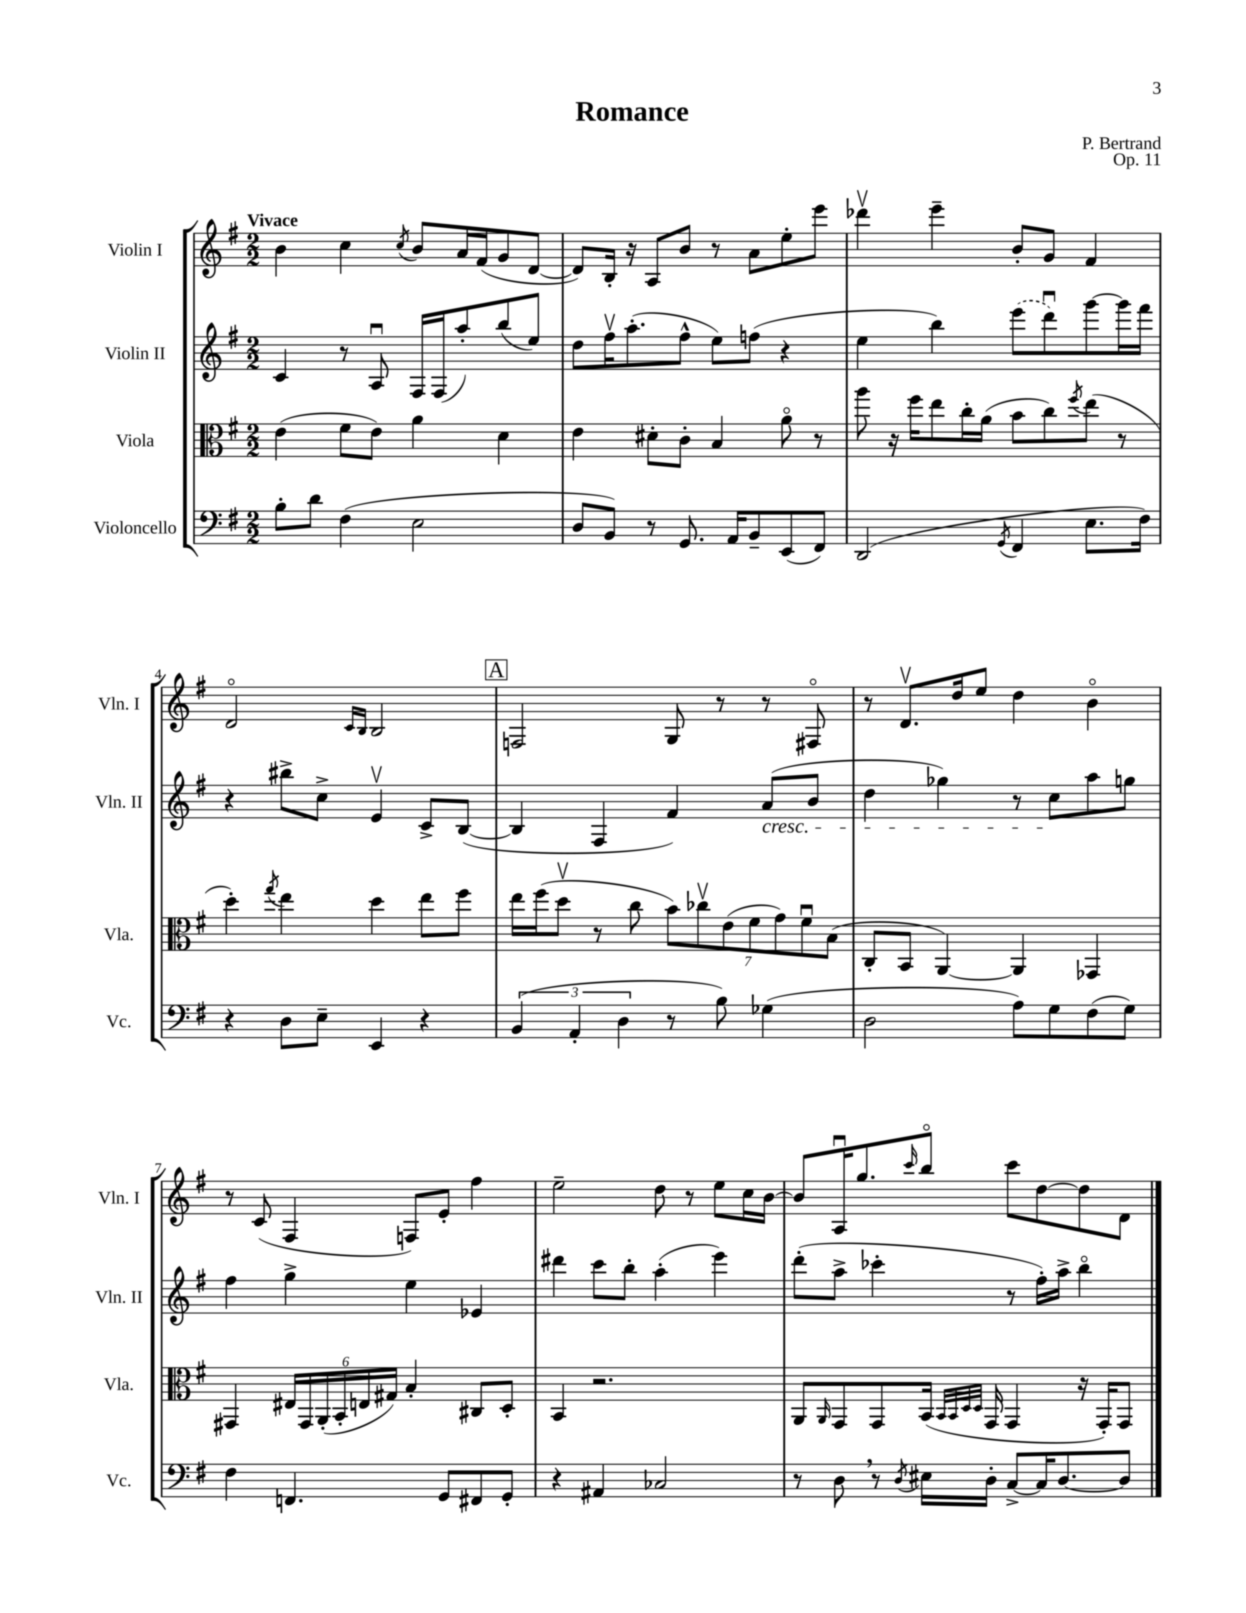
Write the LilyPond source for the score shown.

\header { title = "Romance" composer = "P. Bertrand" opus = "Op. 11" }
<<
\new StaffGroup <<
\new Staff = "s0" \with { instrumentName = "Violin I" shortInstrumentName = "Vln. I" } {
    \clef treble \key g \major \numericTimeSignature \time 2/2 \tempo "Vivace"
    b'4 c''4 \acciaccatura { c''8 } b'8 a'16 fis'16( g'8 d'8~ |
    d'8) b16-. r16 a8 b'8 r8 a'8 e''8-. e'''8 |
    des'''4\upbow e'''4-- b'8-. g'8 fis'4 |
    d'2\flageolet \grace { c'16 b16 } b2 |
    \mark \markup { \box "A" } f2 g8 r8 r8 fis8\flageolet |
    r8 d'8.\upbow d''16 e''8 d''4 b'4\flageolet |
    r8 c'8( fis4 f8) e'8-. fis''4 |
    e''2-- d''8 r8 e''8 c''16 b'16~ |
    b'8 a16\downbow g''8. \grace { c'''16 } b''8\flageolet c'''8 d''8~ d''8 d'8 \bar "|." |
}
\new Staff = "s1" \with { instrumentName = "Violin II" shortInstrumentName = "Vln. II" } {
    \clef treble \key g \major \numericTimeSignature \time 2/2
    c'4 r8 a8\downbow fis16 fis16( a''8-.) b''8( e''8) |
    d''8 fis''16\upbow a''8.-.( fis''8-^ e''8) f''8( r4 |
    e''4 b''4) \once \slurDashed e'''8( d'''8\downbow) g'''8~ g'''16 fis'''16 |
    r4 bis''8-> c''8-> e'4\upbow c'8-> b8~( |
    \mark \markup { \box "A" } b4 fis4 fis'4) a'8\cresc( b'8 |
    d''4 ges''4) r8 c''8\! a''8 g''8 |
    fis''4 g''4-> e''4 ees'4 |
    dis'''4 c'''8 b''8-. a''4-.( e'''4) |
    d'''8-.( a''8-> ces'''4-. r8 fis''16-.) a''16-> b''4\flageolet \bar "|." |
}
\new Staff = "s2" \with { instrumentName = "Viola" shortInstrumentName = "Vla." } {
    \clef alto \key g \major \numericTimeSignature \time 2/2
    e'4( fis'8 e'8) a'4 d'4 |
    e'4 dis'8-. c'8-. b4 a'8\flageolet r8 |
    a''8 r16 fis''16 e''8 c''16-. a'16( b'8 c''8) \acciaccatura { fis''8 } e''8( r8 |
    d''4-.) \acciaccatura { g''8 } e''4 d''4 e''8 fis''8 |
    \mark \markup { \box "A" } e''16 fis''16( d''8\upbow r8 c''8 \tuplet 7/4 { b'8) ces''8\upbow e'8( fis'8 g'8) fis'8\downbow b8( } |
    c8-. b,8 a,4~) a,4 ges,4 |
    gis,4 \tuplet 6/4 { eis16 gis,16 a,16-.( b,16-. e16 gis16) } b4-. cis8 d8-. |
    b,4 r2. |
    a,8 \grace { a,16 } g,8 g,8 b,16( \grace { b,32 b,32 d32 d32 } g,16 g,4 r16 g,16-.) g,8 \bar "|." |
}
\new Staff = "s3" \with { instrumentName = "Violoncello" shortInstrumentName = "Vc." } {
    \clef bass \key g \major \numericTimeSignature \time 2/2
    b8-. d'8 fis4( e2 |
    d8 b,8) r8 g,8. a,16 b,8-- e,8( fis,8) |
    d,2( \acciaccatura { g,8 } fis,4 e8. fis16) |
    r4 d8 e8-- e,4 r4 |
    \mark \markup { \box "A" } \tuplet 3/2 { b,4( a,4-. d4 } r8 b8) ges4( |
    d2 a8) g8 fis8( g8) |
    fis4 f,4. g,8 fis,8 g,8-. |
    r4 ais,4 ces2 |
    r8 d8 \breathe r8 \acciaccatura { d8 } eis16 d16-. c8~-> c16 d8.~ d8 \bar "|." |
}
>>
>>
